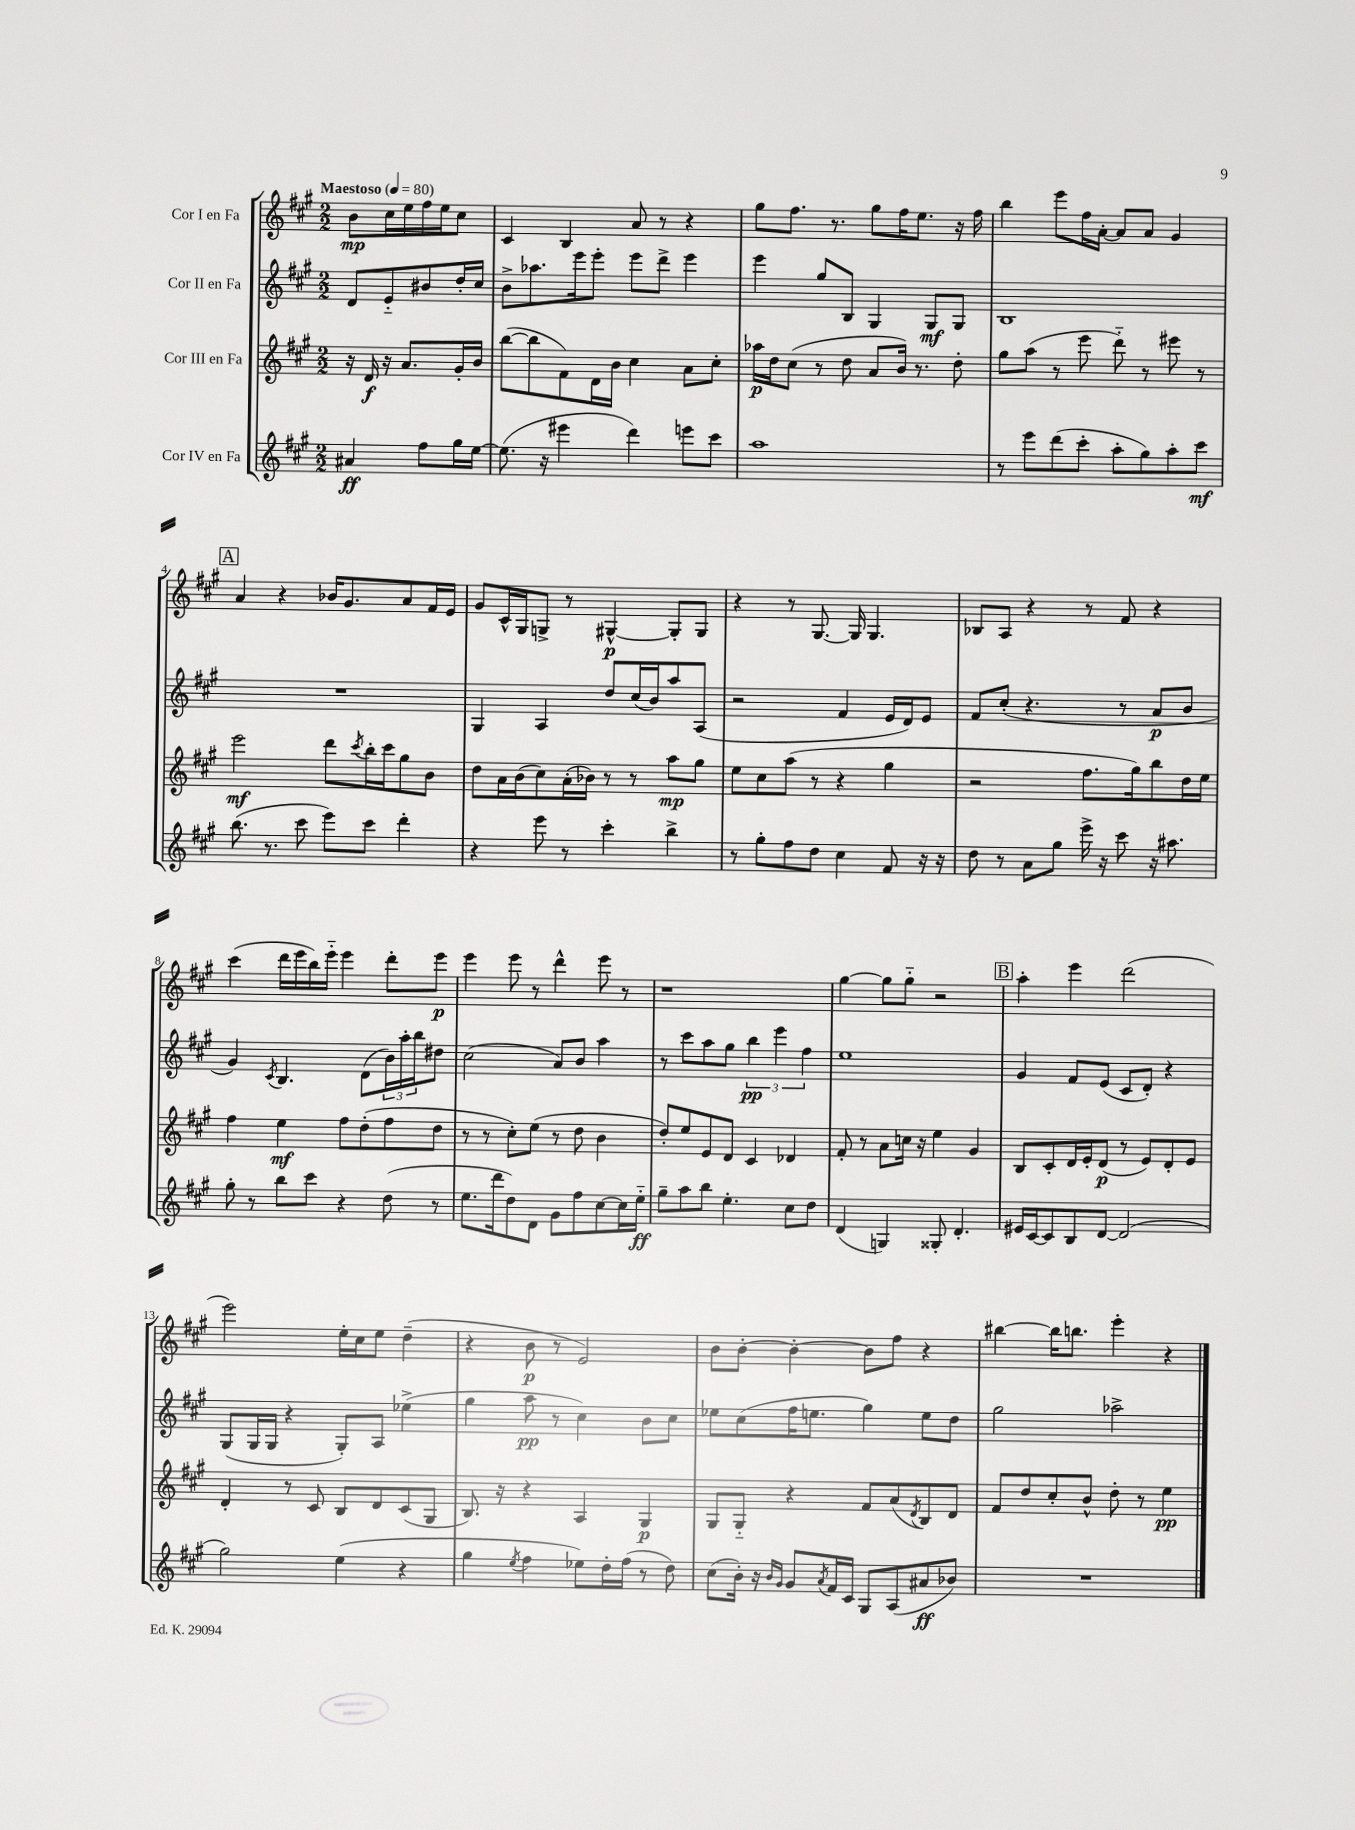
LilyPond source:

<<
\new StaffGroup <<
\new Staff = "s0" \with { instrumentName = "Cor I en Fa" } {
    \clef treble \key a \major \numericTimeSignature \time 2/2 \partial 2 \tempo "Maestoso" 4 = 80
    b'8\mp cis''16 e''16 fis''16 e''16 cis''8 |
    cis'4 b4 a'8 r8 r4 |
    gis''8 fis''8. r8. gis''8 fis''16 e''8. r16 fis''16 |
    b''4 e'''8 fis''16 a'16~-. a'8 a'8 gis'4 |
    \mark \markup { \box "A" } a'4 r4 bes'16 gis'8. a'8 fis'16 e'16 |
    gis'8 cis'16-^ gis16 g8-> r8 gis4~-^\p gis8-. gis8 |
    r4 r8 gis8.~ gis16 gis4. |
    bes8 a8 r4 r8 fis'8 r4 |
    cis'''4( d'''16 e'''16 b''16) e'''16-_ e'''4 d'''8-. e'''8\p |
    e'''4 e'''8 r8 d'''4-^ e'''8 r8 |
    r1 |
    gis''4~ gis''8 gis''8-_ r2 |
    \mark \markup { \box "B" } a''4-. e'''4 d'''2( |
    e'''2) e''16-. cis''16 e''8 d''4--( |
    r4 b'8\p r8 e'2) |
    b'8 b'8~-. b'4~-. b'8 fis''8 r4 |
    bis''4~ bis''16 b''8. e'''4-. r4 \bar "|." |
}
\new Staff = "s1" \with { instrumentName = "Cor II en Fa" } {
    \clef treble \key a \major \numericTimeSignature \time 2/2 \partial 2
    d'8 e'8-_ bis'8 d''16-. cis''16 |
    b'8-> aes''8. e'''16 e'''8-. e'''8 d'''8-> e'''4 |
    e'''4 gis''8 b8 gis4 gis8\mf gis8 |
    b1 |
    \mark \markup { \box "A" } R1 |
    gis4 a4 d''8 cis''16( b'16) a''8 a8( |
    r2 fis'4 e'16 d'16) e'8 |
    fis'8 cis''8-.( r4. r8 a'8\p b'8 |
    gis'4) \acciaccatura { cis'8 } b4. d'8( \tuplet 3/2 { b'16) a''16-. b''16 } dis''8 |
    cis''2( a'8) b'8 a''4 |
    r8 cis'''8 a''8 gis''8 \tuplet 3/2 { b''4\pp e'''4 fis''4 } |
    e''1 |
    \mark \markup { \box "B" } gis'4 fis'8 e'8( cis'8 d'8-.) r4 |
    gis8( gis16 gis16 r4 gis8-.) a8 ees''4->( |
    gis''4 a''8\pp r8 cis''4) b'8 cis''8 |
    ees''8 cis''8( fis''16 e''8. gis''4) e''8 d''8 |
    gis''2 aes''2-> \bar "|." |
}
\new Staff = "s2" \with { instrumentName = "Cor III en Fa" } {
    \clef treble \key a \major \numericTimeSignature \time 2/2 \partial 2
    r16 d'16\f r16 a'8. gis'16-. b'16 |
    b''8~( b''8 fis'8) d'16 b'16 cis''4 a'8 cis''8-. |
    aes''16\p d''16 cis''8( r8 d''8 a'8 b'16) r8. d''8-. |
    gis''8 a''8( r8 e'''8 d'''8-_) r8 eis'''8 r8 |
    \mark \markup { \box "A" } e'''2\mf d'''8 \acciaccatura { cis'''8 } b''16-. cis'''16 gis''8 b'8 |
    d''8 a'16 b'16( cis''8) a'16-.( bes'16) r8 r8 a''8\mp gis''8 |
    e''8 cis''8 a''8( r8 r4 gis''4 |
    r2 fis''8. gis''16) b''8 d''16 e''16 |
    fis''4 e''4\mf fis''8 d''8-.( fis''8 d''8 |
    r8 r8 cis''8-.) e''8( r8 d''8 b'4 |
    d''8-.) e''8 e'8 d'8 cis'4 des'4 |
    fis'8-. r8 a'8 c''16 r16 e''4 gis'4 |
    \mark \markup { \box "B" } b8 cis'8-. d'16 e'16-. d'8\p( r8 e'8) d'8-. e'8 |
    d'4-. r8 cis'8 b8 d'8 cis'8( gis8 |
    b8.) r16 r4 a4 gis4\p |
    gis8 gis8-_ r4 fis'8 a'8( \acciaccatura { d'8 } b8) d'8 |
    fis'8 d''8 cis''8-. b'8-^ d''8-. r8 e''4\pp \bar "|." |
}
\new Staff = "s3" \with { instrumentName = "Cor IV en Fa" } {
    \clef treble \key a \major \numericTimeSignature \time 2/2 \partial 2
    ais'4\ff fis''8 gis''16 e''16~ |
    e''8.( r16 eis'''4 d'''4) e'''8 cis'''8 |
    a''1 |
    r8 e'''8 d'''8( cis'''8-. a''8-. gis''8) a''8-. cis'''8\mf |
    \mark \markup { \box "A" } b''8.( r8. cis'''8 e'''8) cis'''8 d'''4-. |
    r4 e'''8 r8 cis'''4-. b''4-> |
    r8 gis''8-. fis''8 d''8 cis''4 fis'8 r16 r16 |
    d''8 r8 a'8 gis''8 e'''16-> r16 cis'''8 r16 ais''8. |
    gis''8-. r8 b''8 cis'''8 r4 d''8( r8 |
    e''8. d'''16 d''8) d'8 gis'8 fis''8 cis''8~ cis''16 e''16-_\ff |
    gis''8-- a''8 b''8 e''4.-. cis''8 d''8 |
    d'4( g4) gisis8-. d'4.-. |
    \mark \markup { \box "B" } eis'16 cis'16~ cis'8 b8 d'8~ d'2( |
    gis''2) e''4( r4 |
    gis''4 \acciaccatura { e''8 } fis''4 ees''8) d''16-. fis''16( r8 d''8) |
    cis''8( b'16-.) r16 \grace { b'16 gis'16 } gis'8 \acciaccatura { a'8 } fis'16 cis'16 gis8 a8( ais'8\ff bes'8) |
    R1 \bar "|." |
}
>>
>>
